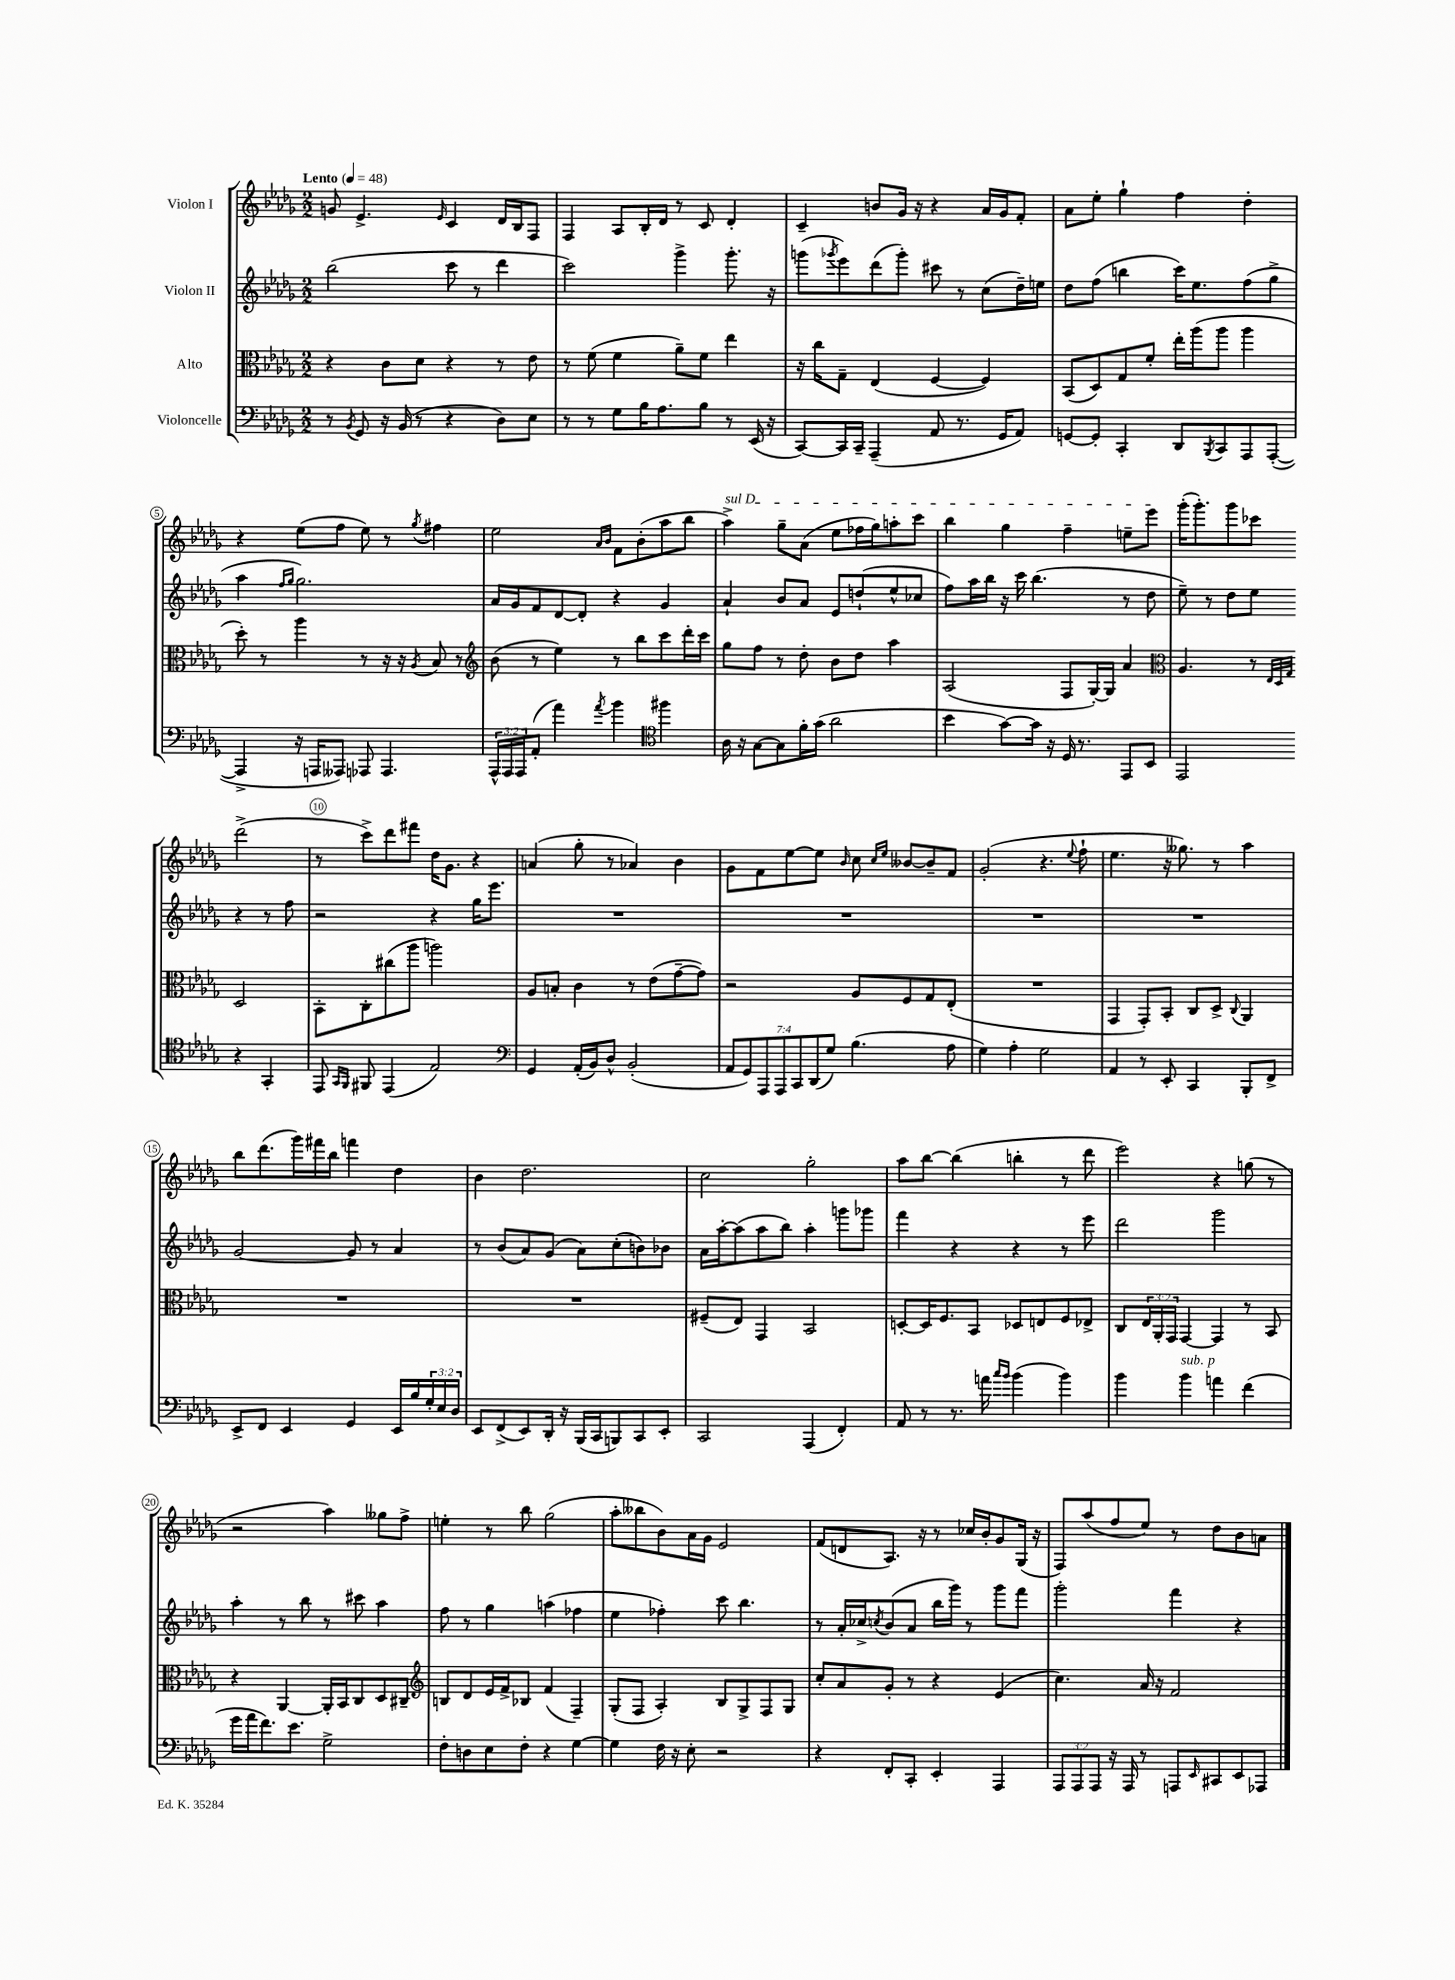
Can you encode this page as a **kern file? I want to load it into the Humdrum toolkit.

**kern	**kern	**kern	**kern
*staff4	*staff3	*staff2	*staff1
*clefF4	*clefC3	*clefG2	*clefG2
*k[b-e-a-d-g-]	*k[b-e-a-d-g-]	*k[b-e-a-d-g-]	*k[b-e-a-d-g-]
*M2/2	*M2/2	*M2/2	*M2/2
*MM48	*MM48	*MM48	*MM48
8r	4r	(2bb-	8g
8qBB-	.	.	.
8GG-	.	.	4.e-^
16r	8c	.	.
(16BB-	.	.	.
8r	8d-	.	.
.	.	.	16qqe-
4r	4r	8ccc	4c
.	.	8r	.
8D-)	8r	4ddd-	16d-
.	.	.	16B-
8E-	8e-	.	8F
=	=	=	=
8r	8r	2ccc)	4F
8r	(8f	.	.
8G-	4f	.	8A-
16B-	.	.	16B-'
8.A-	.	.	16d-
.	8a-~)	4ggg-^	8r
8B-	8f	.	8c
8r	4ee-	8.ggg-'	4d-'
(16EE-	.	.	.
16r	.	16r	.
=	=	=	=
[8CC)	16r	(8ggg	4c~
.	16cc	.	.
.	.	8qggg-	.
16CC]	8G-~	8eee-)	.
16CC~	.	.	.
(4AAA-~	(4E-	(8ddd-	8b
.	.	8ggg-')	16g-
.	.	.	16r
8AA-	[4F	8ccc#	4r
8.r	.	8r	.
.	4F])	(8cc	16a-
16GG-	.	.	16g-
8AA-)	.	16dd-~)	8f'
.	.	16ee	.
=	=	=	=
[8GG	(8BB-	8dd-	8a-
8GG']	8D-)	(8ff	8ee-'
4CC'	8G-	4bb	4gg-`
.	8f'	.	.
8DD-	16ee-'	16ccc)	4ff
.	(16aa-	8.ee-	.
8qBBB-	.	.	.
8CC	8aa-	.	.
8AAA-	4aa-	(8ff	4dd-'
([8AAA-'	.	8gg-^	.
=	=	=	=
4AAA-^]	8dd-')	4aa-	4r
.	8r	.	.
.	.	16qqff	.
.	.	16qqgg-	.
16r	4aa-	2.gg-)	(8ee-
16AAA	.	.	.
8AAA--)	.	.	8ff
8AAA-	8r	.	8ee-)
4.AAA-	16r	.	8r
.	16r	.	.
.	8qA-	.	8qgg-
.	8B-	.	4ff#
.	8r	.	.
=	=	=	=
*	*clefG2	*	*
24AAA-^^	(8b-	16a-	2ee-
24AAA-	.	.	.
.	.	16g-	.
24AAA-	.	.	.
(8AA-'	8r	8f	.
4a-)	4ee-)	[8d-	.
.	.	8d-']	.
.	.	.	16qqa-
8qa-	.	.	16qqb-
4b-	8r	4r	8f
.	8bb-	.	(8b-'
*clefC4	*	*	*
4ff#	8ccc	4g-	8aa-
.	16ddd-'	.	8bb-
.	16ccc	.	.
=	=	=	=
16A-	8gg-	4a-`	4aa-^)
16r	.	.	.
[8G-	8ff	.	.
8G-]	8r	8b-	8gg-~
16f'	8dd-'	8a-	(8a-
(16g-	.	.	.
2a-	8b-	8e-	8ee-
.	8dd-	(8dd`	16ff-
.	.	.	16gg-)
.	4aa-	8ee-^^	8aa'
.	.	8cc-	8ccc
=	=	=	=
4b-	(2A-	8ff)	4bb-
.	.	16aa-	.
.	.	16bb-	.
[8g-)	.	16r	4gg-
.	.	16ccc	.
16g-]	.	(4.bb-	.
16r	.	.	.
16D-	8F	.	4ff~
8.r	.	.	.
.	[16G-')	.	.
.	16G-]	.	.
8EE-	4a-	8r	8ee~
8BB-	.	8dd-	8eee-
=	=	=	=
*	*clefC3	*	*
2EE-	4.A-	8ee-~)	(16ggg-'
.	.	.	8.ggg-')
.	.	8r	.
.	.	8dd-	8ggg-
.	8r	8ee-	8ccc-
.	32qqE-	.	.
.	32qqD-	.	.
.	32qqG-	.	.
4r	2D-	4r	(2ddd-^
4GG-'	.	8r	.
.	.	8ff	.
=	=	=	=
8EE-	8BB-'	2r	8r
16qqGG-	.	.	.
16qqFF	.	.	.
8FF#	8C'	.	8ccc^)
(4EE-	(8cc#	.	8ddd-
.	8aa-	.	8fff#
2E-)	2aa)	4r	16dd-
.	.	.	8.g-
.	.	16gg-	4r
.	.	8.eee-	.
=	=	=	=
*clefF4	*	*	*
4GG-	8A-	1r	(4a
.	8B'	.	.
(16AA-'	4c	.	8gg-'
16BB-)	.	.	.
8D-^^	.	.	8r
(2BB-'	8r	.	4a-)
.	(8e-	.	.
.	[8g-~	.	4b-
.	8g-])	.	.
=	=	=	=
14AA-	2r	1r	8g-
14GG-)	.	.	.
.	.	.	8f
14AAA-	.	.	.
14AAA-	.	.	.
.	.	.	[8ee-
14CC	.	.	.
(14DD-	.	.	.
.	.	.	8ee-]
14G-)	.	.	.
.	.	.	16qqb-
(4.B-	8A-	.	8cc
.	.	.	16qqcc
.	.	.	16qqee-
.	8F	.	[8b--
.	8G-	.	8b--~]
8A-	(8E-'	.	8f
=	=	=	=
4G-)	1r	1r	(2g-'
4A-'	.	.	.
2G-	.	.	4.r
.	.	.	8qqee-
.	.	.	8ff`
=	=	=	=
4AA-	4GG-	1r	4.ee-
8r	8GG-')	.	.
8EE-'	8BB-'	.	16r
.	.	.	8.gg--)
4CC	8C	.	.
.	8D-^	.	8r
.	8qqC	.	.
8BBB-'	4AA-	.	4aa-
8FF^	.	.	.
=	=	=	=
8EE-^	1r	[2g-	8bb-
8FF	.	.	(8.ddd-
4EE-	.	.	.
.	.	.	16ggg-)
.	.	.	16fff#
.	.	.	16bb-
4GG-	.	8g-]	4fff
.	.	8r	.
16EE-	.	4a-	4dd-
16B-	.	.	.
24G-'	.	.	.
24E-	.	.	.
24D-	.	.	.
=	=	=	=
8EE-	1r	8r	4b-
(8FF^	.	(8b-	.
8EE-)	.	8a-)	2.dd-
16DD-'	.	(8g-	.
16r	.	.	.
(16BBB-	.	8a-)	.
16CC	.	.	.
8BBB)	.	(8cc'	.
8CC	.	8b)	.
8EE-'	.	8b-	.
=	=	=	=
2CC	(8F#~	16a-	2cc
.	.	[16aa-'	.
.	8E-)	(8aa-]	.
.	4GG-	8aa-	.
.	.	8bb-)	.
(4AAA-	2BB-	4aa-'	2gg-'
4FF')	.	8ggg	.
.	.	8ggg-	.
=	=	=	=
8AA-	[8D'	4fff	8aa-
8r	16D]	.	[8bb-
.	8.F	.	.
8.r	.	4r	(4bb-]
.	8BB-	.	.
16a	.	.	.
16qqcc	.	.	.
16qqb-	.	.	.
(4b-	8D-	4r	4bb'
.	8E	.	.
4b-)	8F	8r	8r
.	8E-^	8eee-	8ddd-
=	=	=	=
4b-	8C	2ddd-	2eee-)
.	24E-	.	.
.	24AA-'	.	.
.	24GG-	.	.
4b-	[4GG-	.	.
4a	4GG-]	2ggg-	4r
(4f	8r	.	(8gg
.	8BB-	.	8r
=	=	=	=
16g-	4r	4aa-'	2r
16a-	.	.	.
8.f)	.	.	.
.	[4AA-	8r	.
8.e-	.	.	.
.	.	8bb-	.
2G-^	16AA-']	8r	4aa-)
.	16BB-	.	.
.	8C	8ccc#	.
.	8D-	4aa-	8gg--
.	8C#~	.	8ff^
=	=	=	=
*	*clefG2	*	*
8F'	8B	8ff	4ee'
8D	8d-	8r	.
8E-	16e-	4gg-	8r
.	16f^	.	.
8F'	8B-	.	8bb-
4r	(4f	(4aa	(2gg-
[4G-	4F~)	4ff-	.
=	=	=	=
4G-]	(8G-'	4ee-	8aa-'
.	8F	.	8bb--
16F	4A-')	4ff-')	8b-)
16r	.	.	.
8E-'	.	.	16a-
.	.	.	16g-
2r	8B-	8ccc	2e-
.	8G-^	4.bb-	.
.	8F	.	.
.	8G-	.	.
=	=	=	=
4r	8cc'	8r	(8f
.	8a-	16a-'	8d
.	.	16cc-^	.
.	.	8qcc	.
8FF'	8g-'	(8b-	8.A-)
8CC'	8r	8a-	.
.	.	.	16r
4EE-'	4r	16bb-	8r
.	.	16ggg-)	.
.	.	8r	16cc-
.	.	.	16b-'
4AAA-	(4e-	8ggg-	8g-
.	.	8fff	(16G-
.	.	.	16r
=	=	=	=
12AAA-	4.cc)	2ggg-'	8F)
12AAA-	.	.	.
.	.	.	(8aa-
12AAA-	.	.	.
16r	.	.	8ff
16AAA-	.	.	.
8r	16a-	.	8ee-)
.	16r	.	.
8AAA	2f	4fff	8r
16qqEE-	.	.	.
8CC#	.	.	8dd-
8EE-	.	4r	8b-
8AAA-	.	.	8a
==	==	==	==
*-	*-	*-	*-
